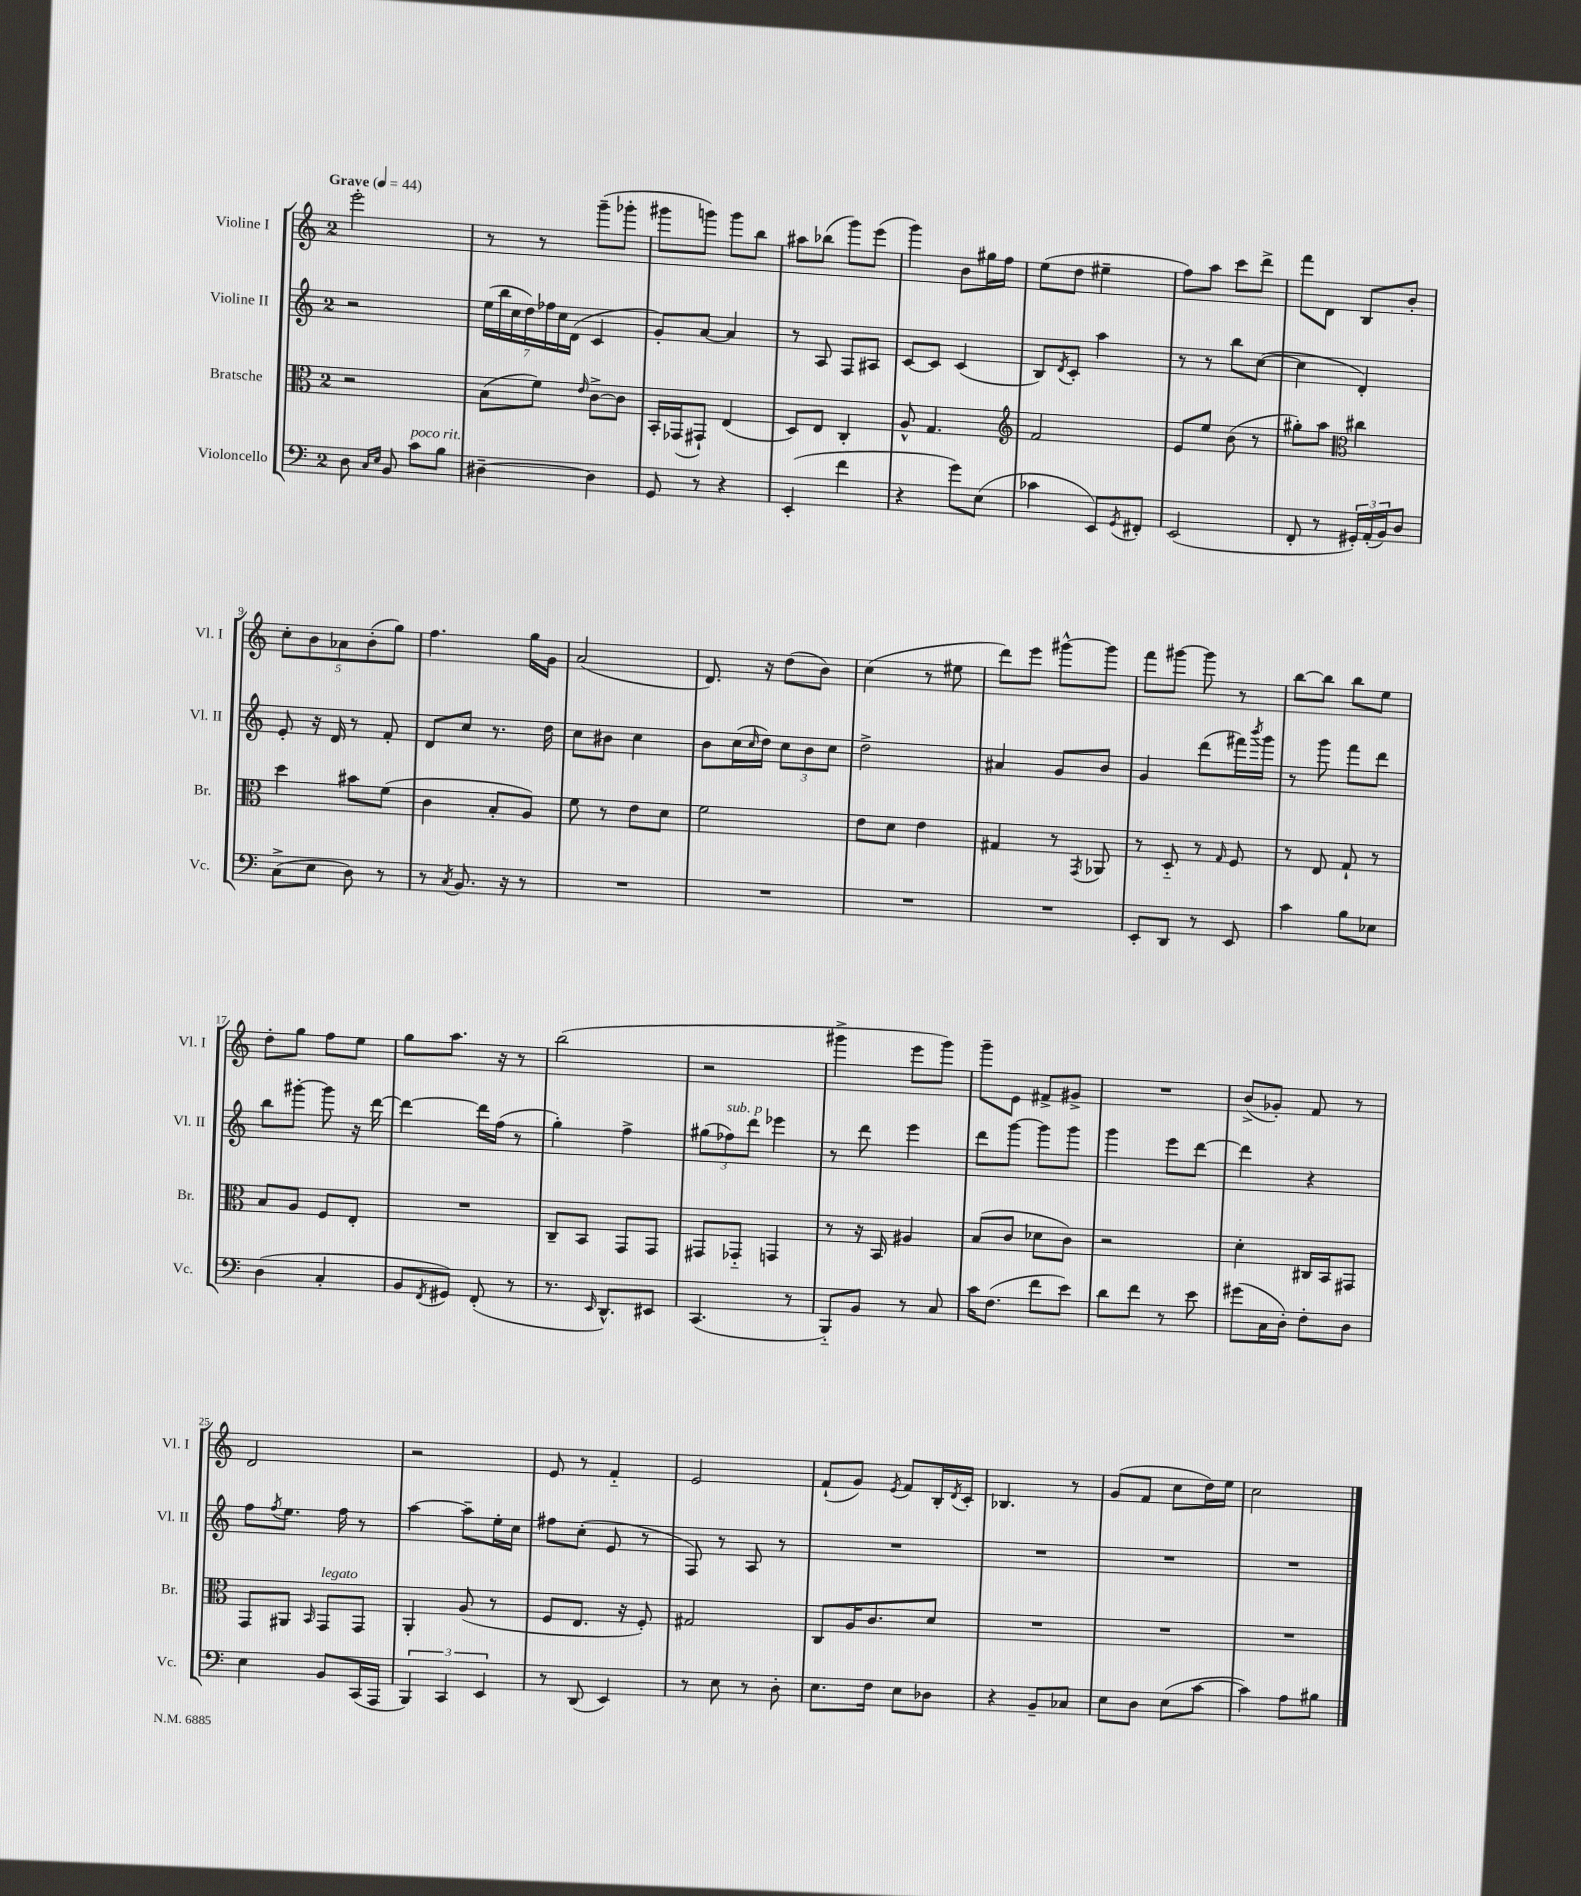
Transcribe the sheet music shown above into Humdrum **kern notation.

**kern	**kern	**kern	**kern
*part4	*part3	*part2	*part1
*staff4	*staff3	*staff2	*staff1
*I"Violoncello	*I"Bratsche	*I"Violine II	*I"Violine I
*I'Vc.	*I'Br.	*I'Vl. II	*I'Vl. I
*clefF4	*clefC3	*clefG2	*clefG2
*k[]	*k[]	*k[]	*k[]
*M2/4	*M2/4	*M2/4	*M2/4
*MM44	*MM44	*MM44	*MM44
=1	=1	=1	=1
!	!	!	!LO:TX:a:B:t=Grave
8D\	2r	2r	2eee'\
16qqC/LL	.	.	.
16qqE/JJ	.	.	.
8BB/	.	.	.
!LO:TX:a:i:t=poco rit.	!	!	!
8c\L	.	.	.
8B\J	.	.	.
=2	=2	=2	=2
[4D#X~\	(8B\L	(28ee\LL	8r
.	.	28bb\	.
.	.	28cc\	.
.	.	28dd\)	.
.	8f\J)	.	8r
.	.	28ff-X\	.
.	.	28cc\	.
.	.	(28d\JJ	.
.	16qqe/	.	.
4D#\]	[8c^\L	4c/	(8ggg~\L
.	8c\J]	.	8ggg-X'\J
=3	=3	=3	=3
8GG/	16BB'/LL	8g'/L)	8ggg#X\L
.	(16GG-X/J	.	.
8r	8GG#X`/J)	[8a/J	8gggn\J)
4r	(4E/	4a/]	8ggg\L
.	.	.	8bb\J
=4	=4	=4	=4
(4EE'/	8D/L)	8r	8aa#X\L
.	8E/J	8A/	(8bb-X\J
4f\	4C'/	8F/L	8ggg\L)
.	.	8A#X/J	(8eee\J
=5	=5	=5	=5
4r	8A^^/	[8c/L	4ggg\)
.	4.G/	8c/J]	.
8g\L)	.	(4c/	8b\L
(8E\J	.	.	16gg#X\L
.	.	.	16ff\JJ
=6	=6	=6	=6
*	*clefG2	*	*
4c-X\	2f/	8B/L)	(8ee\L
.	.	8qd/	.
.	.	8c'/J	8dd\J
8EE/L)	.	4aa\	4ee#X~\
8qGG/	.	.	.
8FF#X'/J	.	.	.
=7	=7	=7	=7
(2EE/	8e/L	8r	8ff\L)
.	8ee/J	8r	8aa\J
.	(8b\	8bb\L	8ccc\L
.	8r	([8cc\J	8ddd^\J
=8	=8	=8	=8
8FF'/	8gg#X'\L)	4cc\]	8fff\L
8r	8aa\J	.	8d\J
*	*clefC3	*	*
24GG#X'/LL)	4cc#X\	4d'/)	8B/L
(24AA'/	.	.	.
24BB/J)	.	.	.
8D/J	.	.	8b'/J
!!LO:LB:g=z
=9	=9	=9	=9
(8C^\L	4dd\	8e'/	10cc'\L
.	.	.	10b\
8E\J	.	16r	.
.	.	16d/	.
.	.	.	10a-X\
8D\)	8b#X\L	8r	.
.	.	.	(10b'\
8r	(8f\J	8f'/	.
.	.	.	10gg\J)
=10	=10	=10	=10
8r	4c\	8d/L	4.ff\
8qC/	.	.	.
8.BB/	.	8cc/J	.
.	8B'/L	8.r	.
16r	.	.	.
8r	8A/J)	.	16gg\LL
.	.	16dd\	16g\JJ
=11	=11	=11	=11
2r	8f\	8cc\L	(2a/
.	8r	8b#X\J	.
.	8e\L	4cc\	.
.	8d\J	.	.
=12	=12	=12	=12
2r	2f\	8b\L	8.d/)
.	.	(16cc\L	.
.	.	16qqcc/	.
.	.	16dd\JJ)	16r
.	.	12cc\L	(8dd\L
.	.	12b\	.
.	.	.	8b\J)
.	.	12cc\J	.
=13	=13	=13	=13
2r	8e\L	2dd^\	(4cc\
.	8d\J	.	.
.	4e\	.	8r
.	.	.	8ee#X\
=14	=14	=14	=14
2r	4G#X/	4a#X/	8ddd\L)
.	.	.	8eee\J
.	8r	8g/L	[8ggg#X^^\L
.	8qGG/	.	.
.	8AA-X/	8b/J	8ggg#\J]
=15	=15	=15	=15
8EE'/L	8r	4g/	8fff\L
8DD/J	8D/	.	[8ggg#X\J
8r	8r	(8ddd\L	8ggg#\]
.	16qqG/	.	.
8EE/	8F/	16fff#X\L)	8r
.	.	8qbbb/	.
.	.	16ggg\JJ	.
=16	=16	=16	=16
4c\	8r	8r	[8bb\L
.	8E/	8ggg\	8bb\J]
8B\L	8G`/	8fff\L	8bb\L
8E-X\J	8r	8ddd\J	8ee\J
!!LO:LB:g=z
=17	=17	=17	=17
(4D\	8B/L	8bb\L	8dd'\L
.	8A/J	[8ggg#X'\J	8gg\J
4C'/	8F/L	8ggg#\]	8ff\L
.	8E'/J	16r	8ee\J
.	.	[16ddd\	.
=18	=18	=18	=18
8BB/L	2r	4ddd\_	8gg\L
8qFF/	.	.	.
8GG#X/J)	.	.	8.aa\J
(8FF'/	.	16ddd\LL]	.
.	.	(16ff\JJ	16r
8r	.	8r	8r
=19	=19	=19	=19
8.r	8C~/L	4gg'\)	(2bb\
.	8BB/J	.	.
16qqEE/	.	.	.
8.DD^^/L)	.	.	.
.	8GG/L	4ff^\	.
8EE#X/J	8GG/J	.	.
=20	=20	=20	=20
(4.CC/	8GG#X/L	(12gg#X\L	2r
!	!	!LO:TX:a:i:t=sub. p	!
.	.	12ff-X\)	.
.	8GG-X/J	.	.
.	.	12ddd\J	.
.	4GGn/	4eee-X\	.
8r	.	.	.
=21	=21	=21	=21
8BBB/L)	8r	8r	4ggg#X^\
8BB/J	16r	8ddd\	.
.	16BB/	.	.
8r	4A#X/	4eee\	8eee\L
8C/	.	.	8ggg#\J)
=22	=22	=22	=22
16c\KL	(8B/L	8ddd\L	8ggg~\L
(8.F\J	.	.	.
.	8c/J	[8ggg\J	8e\J
8f\L	8d-X\L	8ggg\L]	8f#X^/L
8e\J)	8c\J)	8ggg\J	8g#X^/J
=23	=23	=23	=23
8d\L	2r	4ggg\	2r
8f\J	.	.	.
8r	.	8eee\L	.
8e\	.	[8ddd\J	.
=24	=24	=24	=24
(8g#X\L	4d'\	4ddd\]	(8b^/L
16C\L	.	.	8g-X'/J)
16D'\JJ)	.	.	.
8F'\L	16C#X/LL	4r	8f/
.	16BB/J	.	.
8D\J	8GG#X/J	.	8r
!!LO:LB:g=z
=25	=25	=25	=25
4E\	8GG/L	8ff\L	2d/
.	.	8qff/	.
.	8AA#X/J	8.ee\J	.
.	16qqBB/	.	.
!	!LO:TX:a:i:t=legato	!	!
8BB/L	8GG/L	.	.
.	.	16ff\	.
(16CC/L	8GG/J	8r	.
16AAA/JJ	.	.	.
=26	=26	=26	=26
6BBB/)	4AA'/	[4aa\	2r
6CC/	.	.	.
.	(8A/	8aa~\L]	.
6EE/	.	.	.
.	8r	16ee'\L	.
.	.	16cc\JJ	.
=27	=27	=27	=27
8r	8F/L	8ff#X\L	8e/
(8DD/	8.E/J	(8cc'\J	8r
4EE/)	.	8e/	4f/
.	16r	.	.
.	8F'/)	8r	.
=28	=28	=28	=28
8r	2G#X/	8F/)	2e/
8E\	.	8r	.
8r	.	8A/	.
8D'\	.	8r	.
=29	=29	=29	=29
8.E\L	8C/L	2r	(8f`/L
.	16A/K	.	8g/J)
16F\Jk	8.c/	.	.
.	.	.	8qe/
8E\L	.	.	8f/L
8D-X\J	8d/J	.	16B'/L
.	.	.	8qd/
.	.	.	16c'/JJ
=30	=30	=30	=30
4r	2r	2r	4.B-X/
8BB~/L	.	.	.
8C-X/J	.	.	8r
=31	=31	=31	=31
8E\L	2r	2r	(8g/L
8D\J	.	.	8f/J
(8E\L	.	.	8cc\L
[8c\J	.	.	16dd\L)
.	.	.	16ee\JJ
=32	=32	=32	=32
4c\])	2r	2r	2cc\
8A\L	.	.	.
8B#X\J	.	.	.
==	==	==	==
*-	*-	*-	*-
